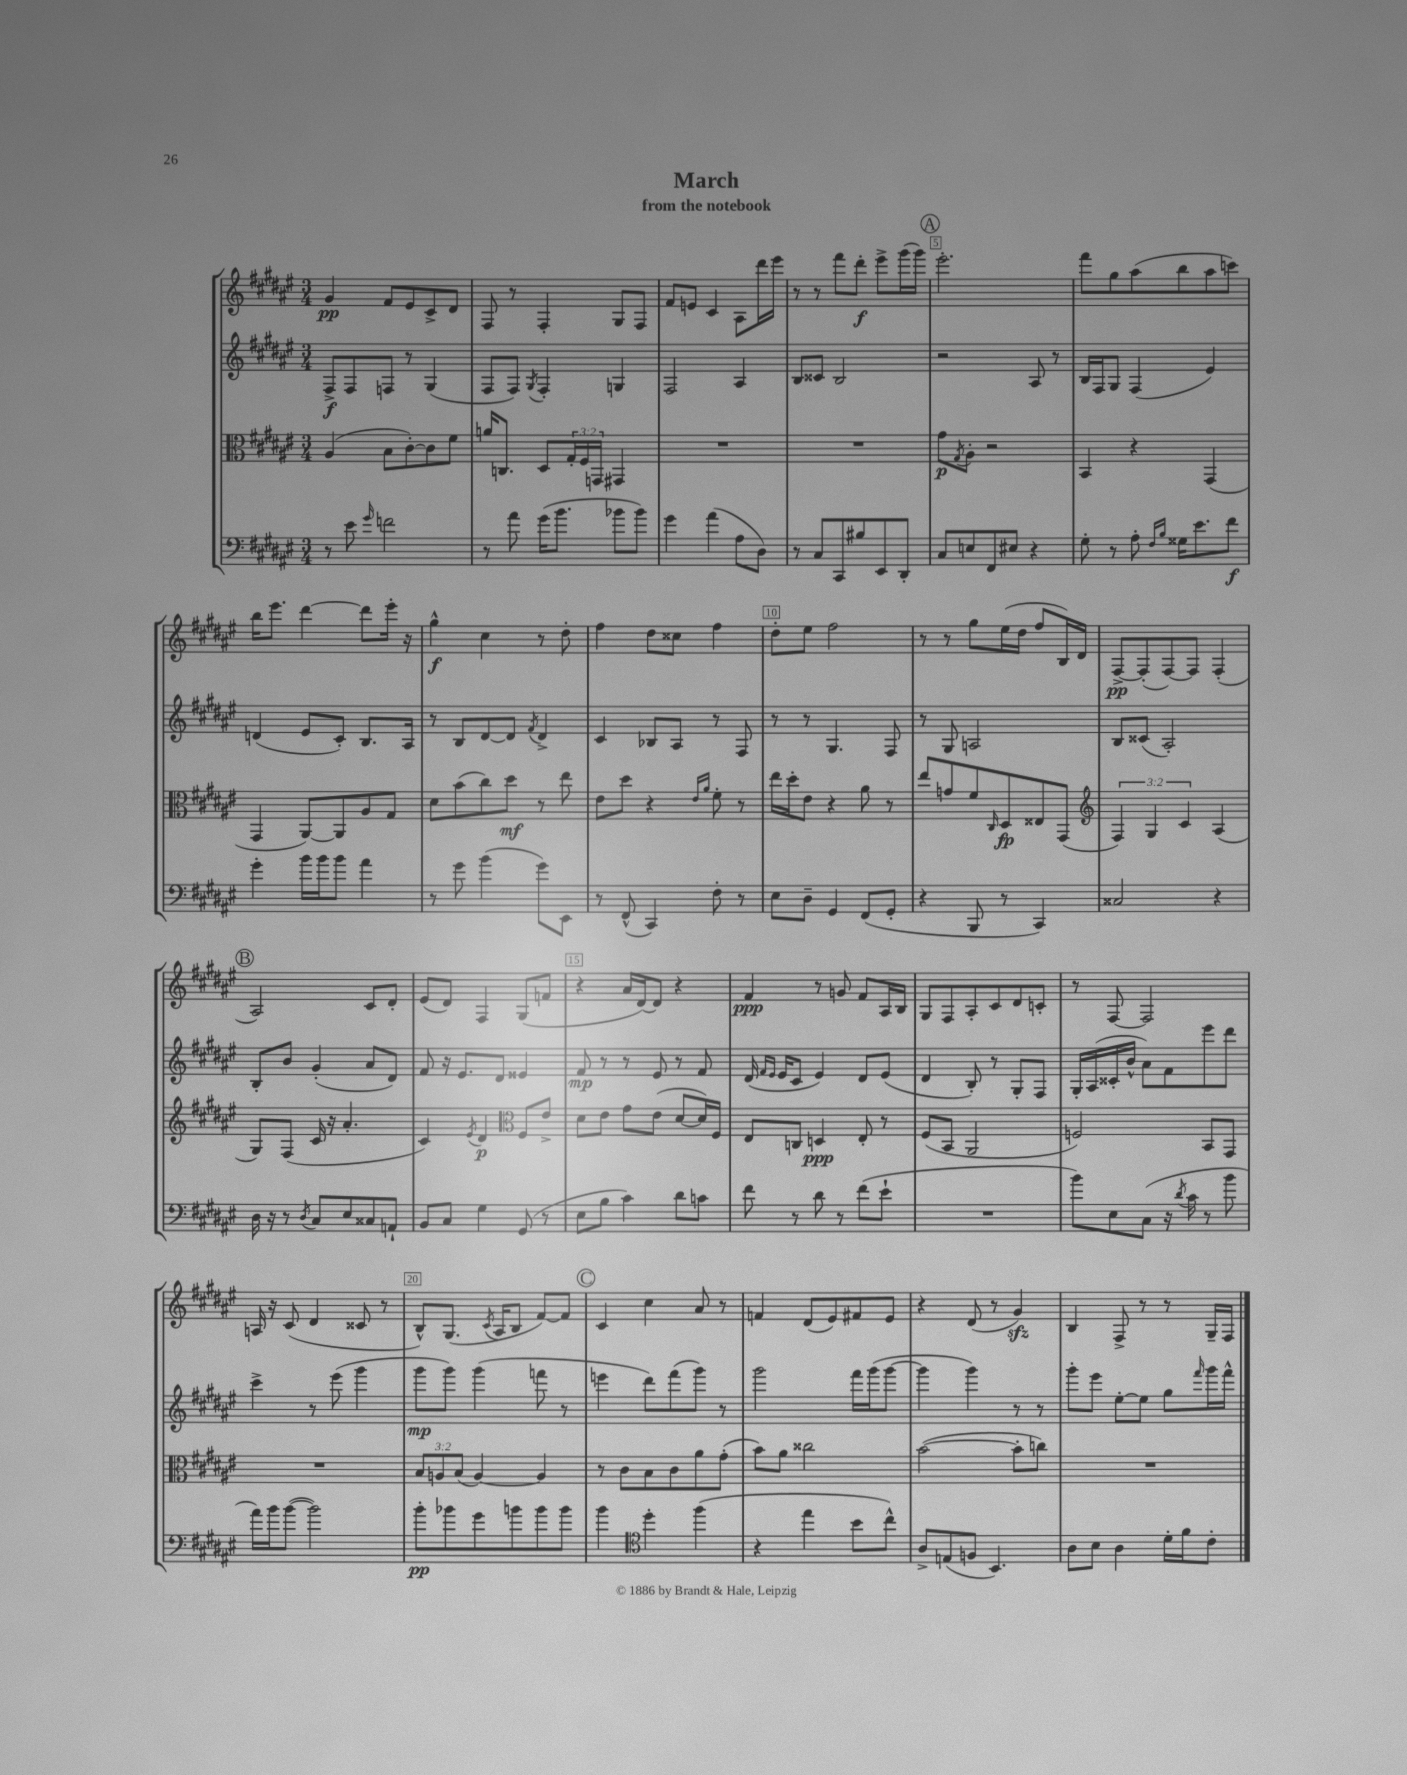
\header { title = "March" subtitle = "from the notebook" }
<<
\new StaffGroup <<
\new Staff = "s0" {
    \clef treble \key fis \major \numericTimeSignature \time 3/4
    gis'4\pp fis'8 eis'8 cis'8-> dis'8 |
    fis8 r8 fis4-. gis8 fis8 |
    fis'8 e'8 cis'4 ais8 dis'''16 eis'''16 |
    r8 r8 fis'''8 dis'''8-.\f eis'''8-> gis'''16( gis'''16) |
    \mark \markup { \circle "A" } eis'''2.-. |
    fis'''8 gis''8 ais''8( b''8 ais''8 c'''8) |
    b''16 eis'''8. dis'''4~ dis'''8 eis'''16-. r16 |
    gis''4-^\f cis''4 r8 dis''8-. |
    fis''4 dis''8 cisis''8 fis''4 |
    dis''8-. eis''8 fis''2 |
    r8 r8 gis''8 eis''16( dis''16 fis''8 b16) dis'16 |
    fis8~->\pp fis8-.( fis8~) fis8 fis4-.( |
    \mark \markup { \circle "B" } ais2) cis'8 dis'8-. |
    eis'8( dis'8) fis4 gis8( f'8 |
    r4 ais'16 dis'16~) dis'8 r4 |
    fis'4\ppp r8 g'8 fis'8 ais16 b16 |
    gis8 fis8 ais8-. cis'8 dis'8 c'8-. |
    r8 fis8~ fis2 |
    a16 r16 cis'8( dis'4 cisis'8 r8 |
    b8-^) gis8.( \acciaccatura { cis'8 } ais16 b8 fis'8~) fis'8 |
    \mark \markup { \circle "C" } cis'4 cis''4 ais'8 r8 |
    f'4 dis'8( eis'8) fis'8 eis'8 |
    r4 dis'8( r8 gis'4\sfz) |
    b4 fis8-> r8 r8 gis16-- fis16 \bar "|." |
}
\new Staff = "s1" {
    \clef treble \key fis \major \numericTimeSignature \time 3/4
    fis8->\f fis8 f8 r8 gis4( |
    fis8 fis8) \acciaccatura { gis8 } fis4-. g4 |
    fis2 ais4 |
    b8 cisis'8 b2 |
    \mark \markup { \circle "A" } r2 ais8 r8 |
    b16 fis16 gis8 fis4( eis'4) |
    d'4( eis'8 cis'8-.) b8. ais16 |
    r8 b8 dis'8~ dis'8 \acciaccatura { fis'8 } dis'4-> |
    cis'4 bes8 ais8 r8 fis8 |
    r8 r8 gis4. fis8 |
    r8 gis8 a2 |
    b8 cisis'8( ais2-.) |
    \mark \markup { \circle "B" } b8-. b'8 gis'4-.( ais'8 dis'8) |
    fis'8 r16 eis'8. dis'8 eisis'4 |
    fis'8\mp r8 r8 eis'8 r8 fis'8 |
    dis'16( \grace { fis'16 eis'16 } eis'16 cis'8 eis'4) dis'8 eis'8( |
    dis'4 b8-.) r8 gis8-. fis8 |
    gis16-. ais16( cisis'16-. b'16-^ ais'8) fis'8 eis'''8 dis'''8 |
    cis'''4-> r8 eis'''8( gis'''4 |
    gis'''8\mp gis'''8) gis'''4( f'''8 r8 |
    \mark \markup { \circle "C" } e'''4 dis'''8) fis'''8( gis'''8) r8 |
    gis'''2 fis'''16 gis'''16( gis'''8~ |
    gis'''4 gis'''4) r8 r8 |
    gis'''8-. eis'''8 eis''8~-. eis''8 gis''8 \grace { fis'''16 } gis'''16 fis'''16-^ \bar "|." |
}
\new Staff = "s2" {
    \clef alto \key fis \major \numericTimeSignature \time 3/4 \override Staff.TupletNumber.text = #tuplet-number::calc-fraction-text
    ais4( b8 cis'8~-.) cis'8 fis'8 |
    a'16 c8. dis8 \tuplet 3/2 { gis16-. fis16 g,16 } gis,4 |
    R2. |
    R2. |
    \mark \markup { \circle "A" } gis'8\p \acciaccatura { gis8 } ais8-. r2 |
    b,4 r4 gis,4( |
    gis,4 ais,8~) ais,8 ais8 gis8 |
    dis'8 b'8( cis''8) dis''8\mf r8 eis''8 |
    eis'8 dis''8 r4 \grace { eis'16 ais'16 } fis'8-. r8 |
    eis''16 dis''16-. eis'8 r4 ais'8 r8 |
    eis''8 g'8 fis'8 \grace { cis16 } dis8\fp eisis8 gis,8( |
    \clef treble \tuplet 3/2 { fis4) gis4 cis'4 } ais4( |
    \mark \markup { \circle "B" } gis8) fis8( cis'16 r16 ais'4.-. |
    cis'4) \acciaccatura { eis'8 } dis'4\p \clef alto fis8 eis'8-> |
    dis'8 eis'8 gis'8 eis'8( dis'8~ dis'16) fis16 |
    eis8 c8 d4\ppp eis8-. r8 |
    fis8( b,8 ais,2 |
    f2) b,8 gis,8 |
    R2. |
    \tuplet 3/2 { b8 a8 b8( } a4~) a4 |
    \mark \markup { \circle "C" } r8 cis'8 b8 cis'8 ais'8 gis'8-.( |
    b'8) ais'8 cisis''2 |
    b'2~( b'8-. c''8) |
    R2. \bar "|." |
}
\new Staff = "s3" {
    \clef bass \key fis \major \numericTimeSignature \time 3/4
    r8 eis'8 \grace { gis'16 } f'2 |
    r8 ais'8 gis'16( b'8. bes'8 bes'8) |
    gis'4 ais'4( ais8 dis8) |
    r8 cis8 cis,8 bis8 eis,8 dis,8-. |
    \mark \markup { \circle "A" } cis8 e8 fis,8 eis8 r4 |
    gis8-. r8 ais8-. \grace { fis16 b16 } gisis16 eis'8. fis'8\f |
    gis'4-. b'16 b'16 b'8 ais'4 |
    r8 gis'8 b'4( gis'8) eis,8 |
    r8 fis,8-^( cis,4) fis8-. r8 |
    eis8 dis8-- gis,4 fis,8( gis,8-. |
    r4 b,,8 r8 cis,4) |
    cisis2 r4 |
    \mark \markup { \circle "B" } dis16 r16 r8 \acciaccatura { dis8 } cis8 eis8 cisis8 a,8-! |
    b,8 cis8 gis4 gis,8( r8 |
    eis8 b8 cis'4) dis'8 c'8 |
    fis'8 r8 dis'8 r8 fis'8( eis'8-! |
    R2. |
    b'8) eis8 cis8( r16 \acciaccatura { dis'8 } cis'16 r8 b'8 |
    ais'16) b'16 b'8~( b'2) |
    b'8-.\pp bes'8 gis'8 b'8 b'8 b'8 |
    \mark \markup { \circle "C" } b'4 \clef tenor dis''4-. fis''4( |
    r4 eis''4 b'8 cis''8-^) |
    ais8-> e8( f8 b,4.) |
    ais8 b8 ais4 dis'16-. fis'16 cis'8-. \bar "|." |
}
>>
>>
\layout { \context { \Score \override BarNumber.break-visibility = ##(#f #t #t) barNumberVisibility = #(every-nth-bar-number-visible 5) \override BarNumber.stencil = #(make-stencil-boxer 0.1 0.3 ly:text-interface::print) } }
